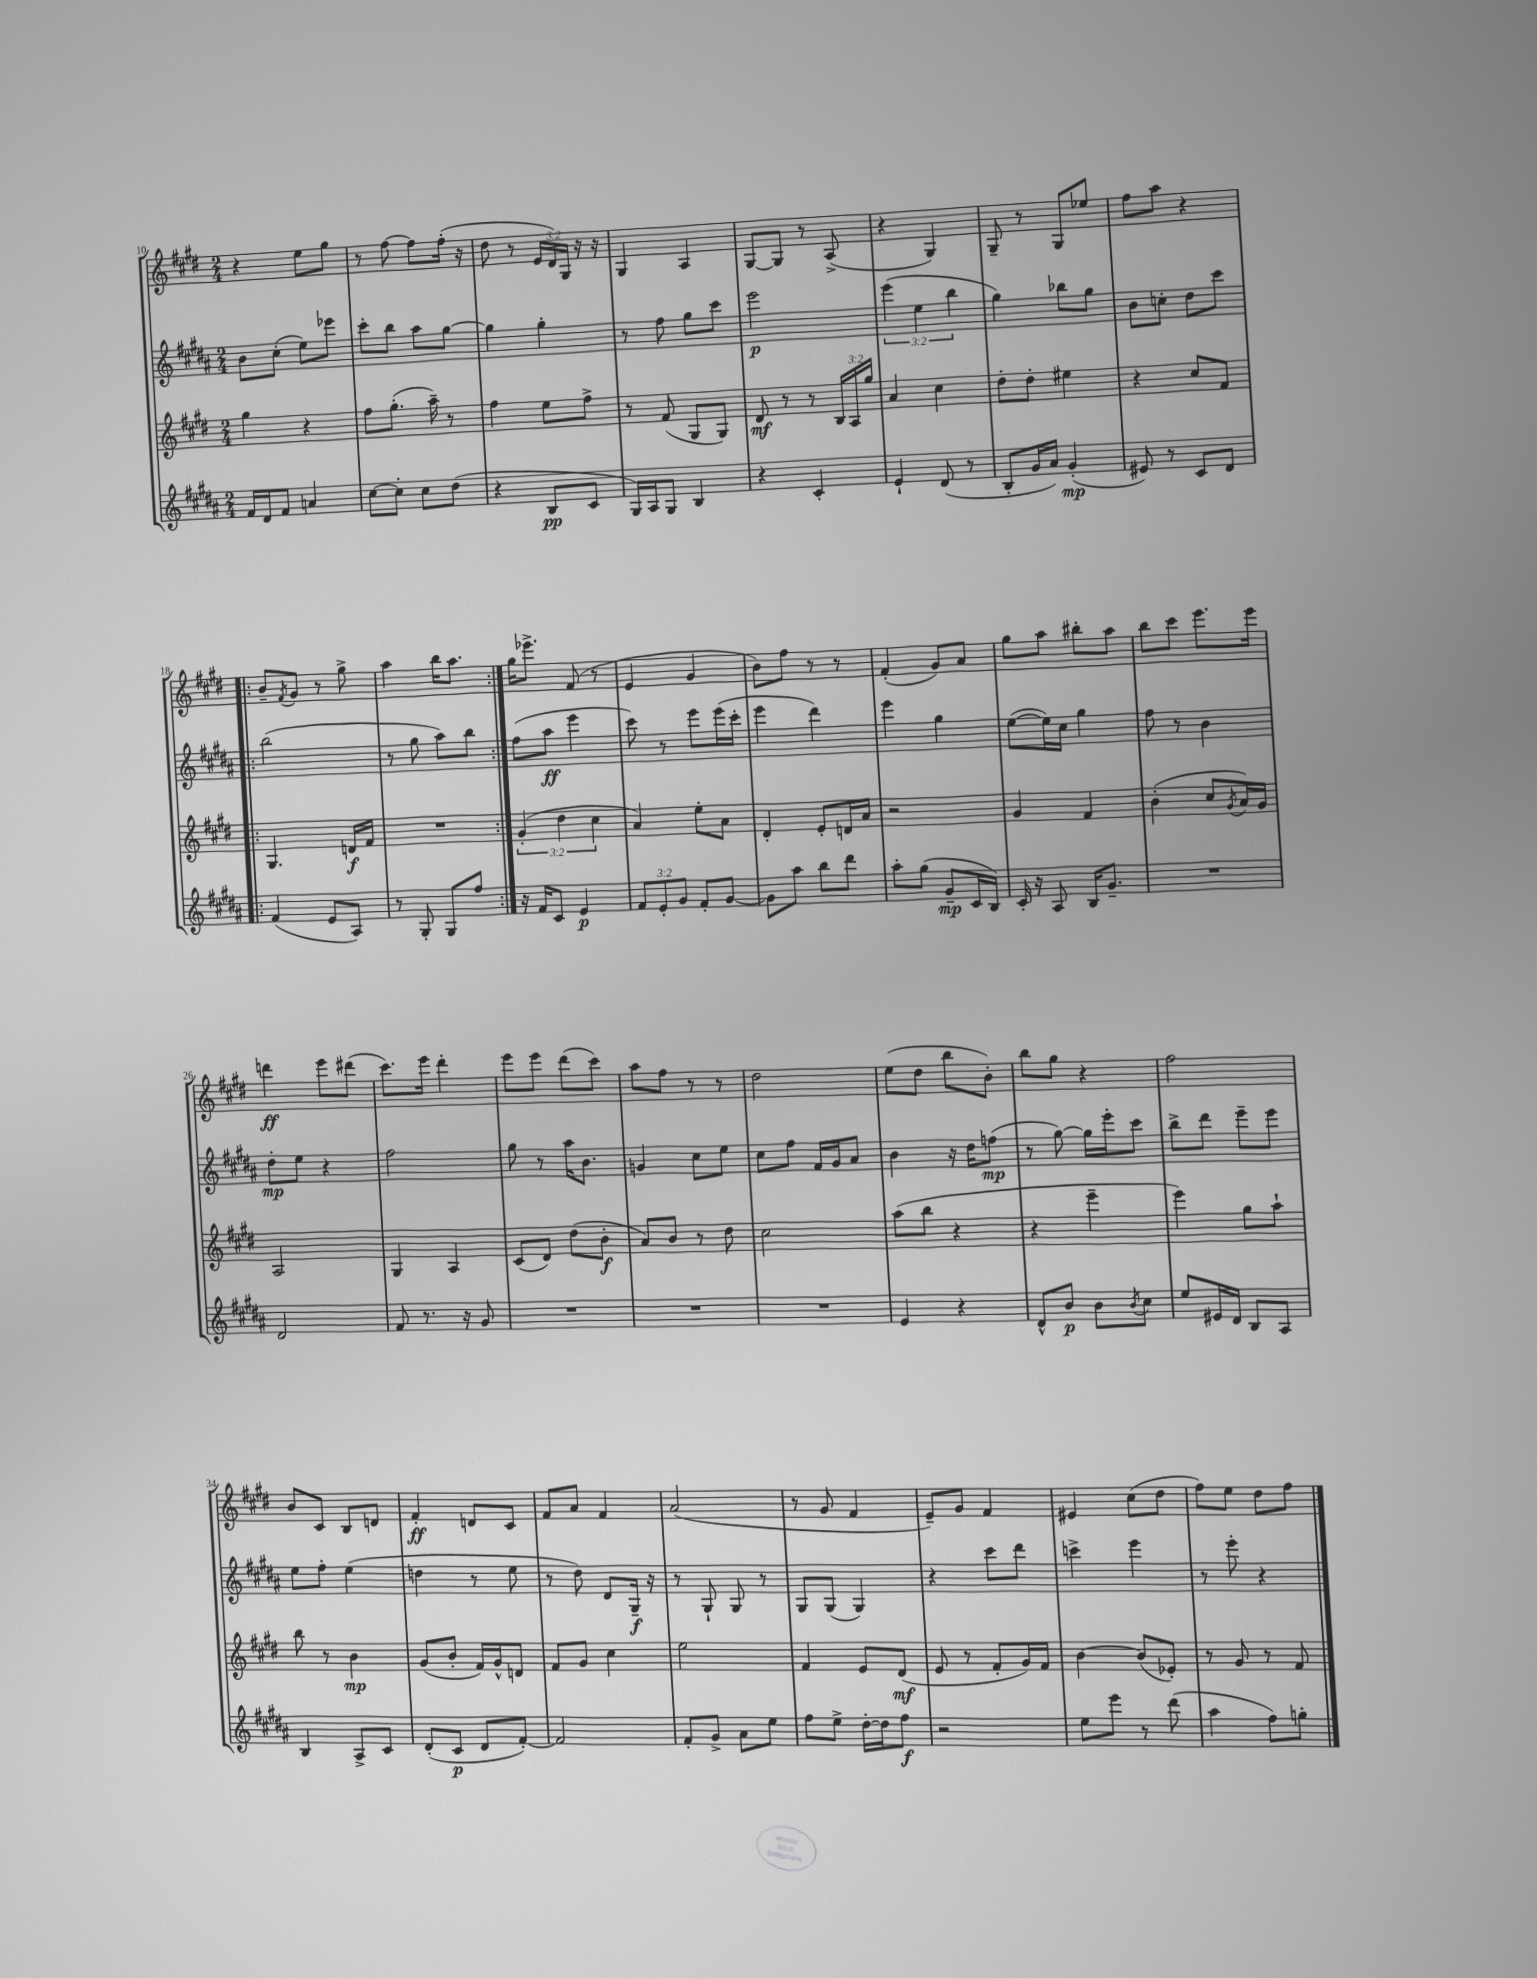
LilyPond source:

<<
\new StaffGroup <<
\new Staff = "s0" {
    \clef treble \key e \major \numericTimeSignature \time 2/4 \override Staff.TupletNumber.text = #tuplet-number::calc-fraction-text
    r4 e''8 gis''8 |
    r8 fis''8~ fis''8 fis''16-.( r16 |
    dis''8 r8 \tuplet 3/2 { e'16 dis'16) gis16 } r16 r16 |
    gis4 a4 |
    gis8~ gis8 r8 a8->( |
    r4 gis4) |
    gis8-- r8 gis8 ees''8 |
    fis''8 a''8 r4 |
    \repeat volta 2 { b'8-- \acciaccatura { fis'8 } gis'8 r8 gis''8-> |
    a''4 b''16 a''8. | }
    gis''16 ees'''8.-> fis'8( r8 |
    e'4 gis'4 |
    b'8) fis''8 r8 r8 |
    fis'4-.( gis'8) a'8 |
    gis''8 a''8 bis''8-. a''8 |
    b''8 cis'''8 e'''8. e'''16 |
    d'''4\ff e'''8 dis'''8( |
    cis'''8.) e'''16 dis'''4-. |
    e'''8 e'''8 dis'''8( cis'''8) |
    a''8 fis''8 r8 r8 |
    dis''2 |
    e''8( dis''8 b''8 b'8-.) |
    b''8 gis''8 r4 |
    fis''2 |
    b'8 cis'8 b8 d'8 |
    fis'4-.\ff d'8 cis'8 |
    fis'8 a'8 fis'4 |
    a'2( |
    r8 gis'8 fis'4 |
    e'8--) gis'8 fis'4 |
    eis'4 cis''8( dis''8 |
    fis''8) e''8 dis''8 fis''8 \bar "|." |
}
\new Staff = "s1" {
    \clef treble \key b \major \numericTimeSignature \time 2/4 \override Staff.TupletNumber.text = #tuplet-number::calc-fraction-text
    b'8 cis''8-.( e''8) ees'''8 |
    cis'''8-. b''8 ais''8 gis''8~ |
    gis''4 gis''4-. |
    r8 fis''8 gis''8 cis'''8 |
    e'''2\p |
    \tuplet 3/2 { e'''4( e''4 b''4 } |
    gis''4) bes''8 gis''8 |
    b'8 c''8-. dis''8 cis'''8 |
    \repeat volta 2 { b''2( |
    r8 gis''8 ais''8) b''8 | }
    fis''8( ais''8\ff e'''4 |
    cis'''8) r8 e'''8 e'''16( cis'''16-. |
    e'''4 dis'''4) |
    e'''4 gis''4 |
    e''8~( e''16) cis''16 gis''4 |
    fis''8 r8 b'4 |
    dis''8-.\mp e''8 r4 |
    fis''2 |
    gis''8 r8 ais''16 b'8. |
    g'4 cis''8 e''8 |
    cis''8 fis''8 fis'16 gis'16 ais'8 |
    b'4 r16 dis''16 f''8\mp( |
    r8 gis''8~) gis''16 e'''16-. cis'''8 |
    b''8-> dis'''8 e'''8-- e'''8 |
    e''8 fis''8-. e''4( |
    d''4 r8 e''8 |
    r8 dis''8) dis'8 gis16--\f r16 |
    r8 gis8-! gis8 r8 |
    gis8 gis8( gis4) |
    r4 cis'''8 dis'''8 |
    c'''4-> e'''4 |
    r8 e'''8-. r4 \bar "|." |
}
\new Staff = "s2" {
    \clef treble \key e \major \numericTimeSignature \time 2/4 \override Staff.TupletNumber.text = #tuplet-number::calc-fraction-text
    gis''4 r4 |
    fis''8 gis''8.-.( a''16--) r8 |
    fis''4 e''8 fis''8-> |
    r8 fis'8( gis8 gis8) |
    dis'8\mf r8 r8 \tuplet 3/2 { b16 a16 gis''16 } |
    a'4 cis''4 |
    dis''8-. dis''8-. eis''4 |
    r4 cis''8 fis'8 |
    \repeat volta 2 { gis4. d'16\f fis'16 |
    R2 | }
    \tuplet 3/2 { gis'4-.( dis''4 cis''4 } |
    a'4) e''8-. a'8 |
    dis'4-. e'8-. d'16 a'16 |
    r2 |
    gis'4 fis'4 |
    b'4-.( cis''8 \acciaccatura { gis'8 } a'16) gis'16 |
    a2 |
    gis4 a4 |
    cis'8( dis'8) dis''8( b'8-.\f |
    a'8) b'8 r8 dis''8 |
    cis''2 |
    a''8( b''8 r4 |
    r4 e'''4-- |
    e'''4) gis''8 a''8-! |
    b''8 r8 b'4\mp |
    gis'8( b'8-. fis'16) gis'16-^ d'8 |
    fis'8 gis'8 cis''4 |
    e''2 |
    fis'4 e'8 dis'8\mf( |
    e'8 r8 fis'8-. gis'16) fis'16 |
    b'4~ b'8( ees'8-.) |
    r8 gis'8 r8 fis'8 \bar "|." |
}
\new Staff = "s3" {
    \clef treble \key b \major \numericTimeSignature \time 2/4 \override Staff.TupletNumber.text = #tuplet-number::calc-fraction-text
    fis'16 dis'16 fis'8 a'4 |
    cis''8~ cis''8-. cis''8 dis''8( |
    r4 b8\pp cis'8 |
    gis16) ais16 gis8 b4 |
    r4 cis'4-. |
    e'4-! dis'8( r8 |
    b8-. gis'16 ais'16) gis'4-.\mp( |
    eis'8) r8 cis'8 dis'8 |
    \repeat volta 2 { fis'4( e'8 ais8) |
    r8 gis8-. gis8 fis''8 | }
    r16 fis'16 cis'8 e'4\p |
    \tuplet 3/2 { fis'8 e'8-. gis'8 } fis'8-. gis'8~ |
    gis'8 ais''8 b''8 dis'''8 |
    ais''8-. gis''8( gis'8--\mp cis'16 b16) |
    cis'16-. r16 ais8 b16 gis'8.-- |
    R2 |
    dis'2 |
    fis'8 r8. r16 gis'8 |
    R2 |
    R2 |
    R2 |
    e'4 r4 |
    dis'8-^ b'8\p b'8 \acciaccatura { b'8 } cis''8 |
    e''8 eis'16 dis'16 b8 ais8 |
    b4 ais8-> cis'8 |
    dis'8-.( cis'8\p dis'8 fis'8~-.) |
    fis'2 |
    fis'8-. gis'8-> ais'8 e''8 |
    fis''8 e''8-> dis''16~-. dis''16 fis''8\f |
    r2 |
    e''8 e'''8 r8 dis'''8( |
    ais''4 fis''8) g''8-. \bar "|." |
}
>>
>>
\layout { \context { \Score currentBarNumber = #10 } }
